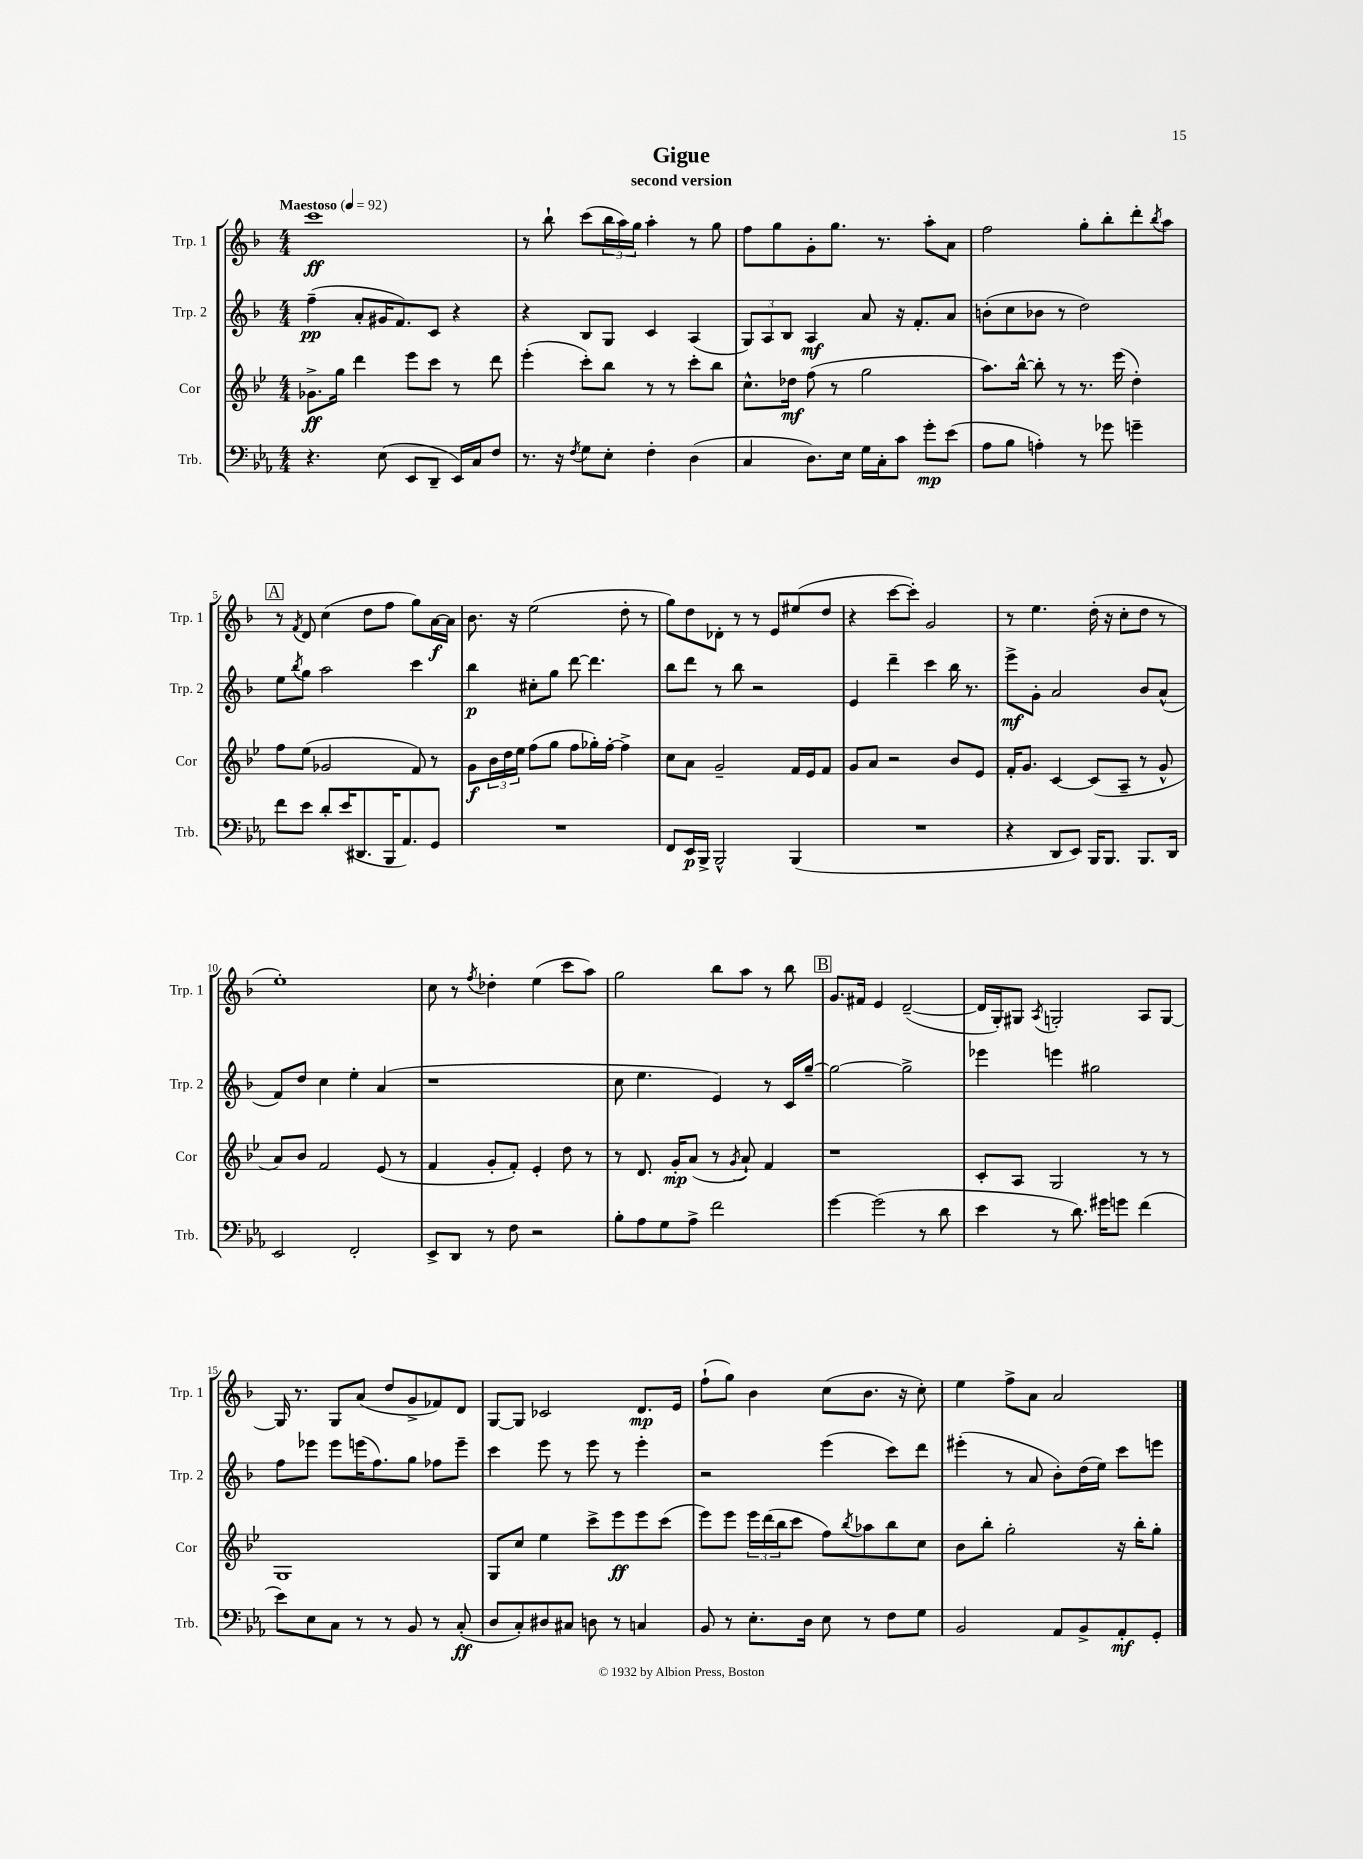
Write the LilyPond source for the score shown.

\header { title = "Gigue" subtitle = "second version" }
<<
\new StaffGroup <<
\new Staff = "s0" \with { instrumentName = "Trp. 1" shortInstrumentName = "Trp. 1" } {
    \clef treble \key f \major \numericTimeSignature \time 4/4 \tempo "Maestoso" 4 = 92
    c'''1\ff |
    r8 bes''8-! c'''8( \tuplet 3/2 { bes''16 a''16) g''16 } a''4-. r8 g''8 |
    f''8 g''8 g'8-. g''8. r8. a''8-. a'8 |
    f''2 g''8-. bes''8-. d'''8-. \acciaccatura { bes''8 } a''8 |
    \mark \markup { \box "A" } r8 \acciaccatura { f'8 } d'8 c''4( d''8 f''8 g''8) a'16~\f a'16 |
    bes'8. r16 e''2( d''8-. r8 |
    g''8) d''8 des'8-. r8 r8 e'8 eis''8( d''8 |
    r4 c'''8~ c'''8-.) g'2 |
    r8 e''4. d''16-.( r16 c''8-. d''8 r8 |
    e''1-.) |
    c''8 r8 \acciaccatura { f''8 } des''4-. e''4( c'''8 a''8) |
    g''2 bes''8 a''8 r8 bes''8 |
    \mark \markup { \box "B" } g'8. fis'16 e'4 d'2~--( |
    d'16 g16-.) gis8 \acciaccatura { a8 } g2-. a8 g8~ |
    g16 r8. g8 a'8( d''8 g'8-> fes'8) d'8 |
    g8~ g8 ces'2 d'8.\mp e'16 |
    f''8-!( g''8) bes'4 c''8( bes'8. r16 c''8-.) |
    e''4 f''8-> a'8 a'2 \bar "|." |
}
\new Staff = "s1" \with { instrumentName = "Trp. 2" shortInstrumentName = "Trp. 2" } {
    \clef treble \key f \major \numericTimeSignature \time 4/4
    f''4--\pp( a'8-. gis'16 f'8.) c'8 r4 |
    r4 bes8 g8 c'4 a4( |
    \tuplet 3/2 { g8) a8 bes8 } a4\mf a'8 r16 f'8.-. a'8 |
    b'8-.( c''8 bes'8 r8 d''2) |
    \mark \markup { \box "A" } e''8 \acciaccatura { bes''8 } g''8 a''2 c'''4 |
    bes''4\p cis''8-. g''8 d'''8~ d'''4. |
    bes''8 d'''8 r8 bes''8 r2 |
    e'4 d'''4-- c'''4 bes''16 r8. |
    e'''8->\mf g'8-. a'2 bes'8 a'8-^( |
    f'8) d''8 c''4 e''4-. a'4( |
    r1 |
    c''8 e''4. e'4) r8 c'16 g''16~-- |
    \mark \markup { \box "B" } g''2~ g''2-> |
    ees'''4 e'''4 gis''2 |
    f''8 ees'''8 ees'''8 e'''16( f''8.) g''8 fes''8 e'''8-- |
    c'''4 e'''8 r8 e'''8 r8 e'''4-. |
    r2 e'''4( c'''8) d'''8 |
    eis'''4-.( r8 a'8 bes'8-.) d''16( e''16) c'''8 e'''8 \bar "|." |
}
\new Staff = "s2" \with { instrumentName = "Cor" shortInstrumentName = "Cor" } {
    \clef treble \key bes \major \numericTimeSignature \time 4/4
    ges'8.->\ff g''16 d'''4 ees'''8 c'''8 r8 d'''8 |
    ees'''4-.( c'''8-.) bes''8 r8 r8 c'''8-. bes''8 |
    c''8.-^ des''16\mf f''8( r8 g''2 |
    a''8.) bes''16~-^ bes''8-. r8 r8. ees'''16( d''4-.) |
    \mark \markup { \box "A" } f''8 ees''8( ges'2 f'8) r8 |
    g'8\f \tuplet 3/2 { bes'16 d''16 ees''16 } f''8( g''8 f''8 ges''16-.) f''16~-. f''4-> |
    c''8 a'8 g'2-- f'16 ees'16 f'8 |
    g'8 a'8 r2 bes'8 ees'8 |
    f'16-. g'8. c'4~ c'8( a8-- r8 g'8-^ |
    a'8) bes'8 f'2 ees'8( r8 |
    f'4 g'8-. f'8-.) ees'4-. d''8 r8 |
    r8 d'8. g'16-.\mp a'8( r8 \acciaccatura { g'8 } a'8-!) f'4 |
    \mark \markup { \box "B" } r1 |
    c'8-. a8 g2 r8 r8 |
    g1 |
    g8 c''8 ees''4 c'''8-> ees'''8\ff ees'''8 c'''8( |
    ees'''8) ees'''8 \tuplet 3/2 { ees'''16 d'''16( bes''16 } c'''8 f''8) \acciaccatura { bes''8 } aes''8 bes''8 c''8 |
    bes'8 bes''8-. g''2-. r16 bes''16-. g''8-. \bar "|." |
}
\new Staff = "s3" \with { instrumentName = "Trb." shortInstrumentName = "Trb." } {
    \clef bass \key ees \major \numericTimeSignature \time 4/4
    r4. ees8( ees,8 d,8-- ees,16) c16 f8 |
    r8. r16 \acciaccatura { f8 } g8 ees8-. f4-. d4( |
    c4 d8.) ees16 g16 c16-. c'8 g'8-.\mp ees'8( |
    aes8 bes8 a4-.) r8 ges'8 g'4-- |
    \mark \markup { \box "A" } f'8 ees'8 d'8-. ees'16( dis,8. bes,,16 aes,8.) g,8 |
    R1 |
    f,8 ees,16\p bes,,16-> bes,,2-^ bes,,4( |
    R1 |
    r4 d,8 ees,8) bes,,16 bes,,8. bes,,8. d,16 |
    ees,2 f,2-. |
    ees,8-> d,8 r8 f8 r2 |
    bes8-. aes8 g8 aes8-> f'2 |
    \mark \markup { \box "B" } g'4~ g'2( r8 d'8 |
    ees'4 r8 d'8.) gis'16 g'8 f'4( |
    ees'8) ees8 c8 r8 r8 bes,8 r8 c8-.\ff( |
    d8 c8-.) dis8 cis8 d8 r8 c4 |
    bes,8 r8 ees8.-. d16 ees8 r8 f8 g8 |
    bes,2 aes,8 bes,8-> aes,8-.\mf g,8-. \bar "|." |
}
>>
>>
